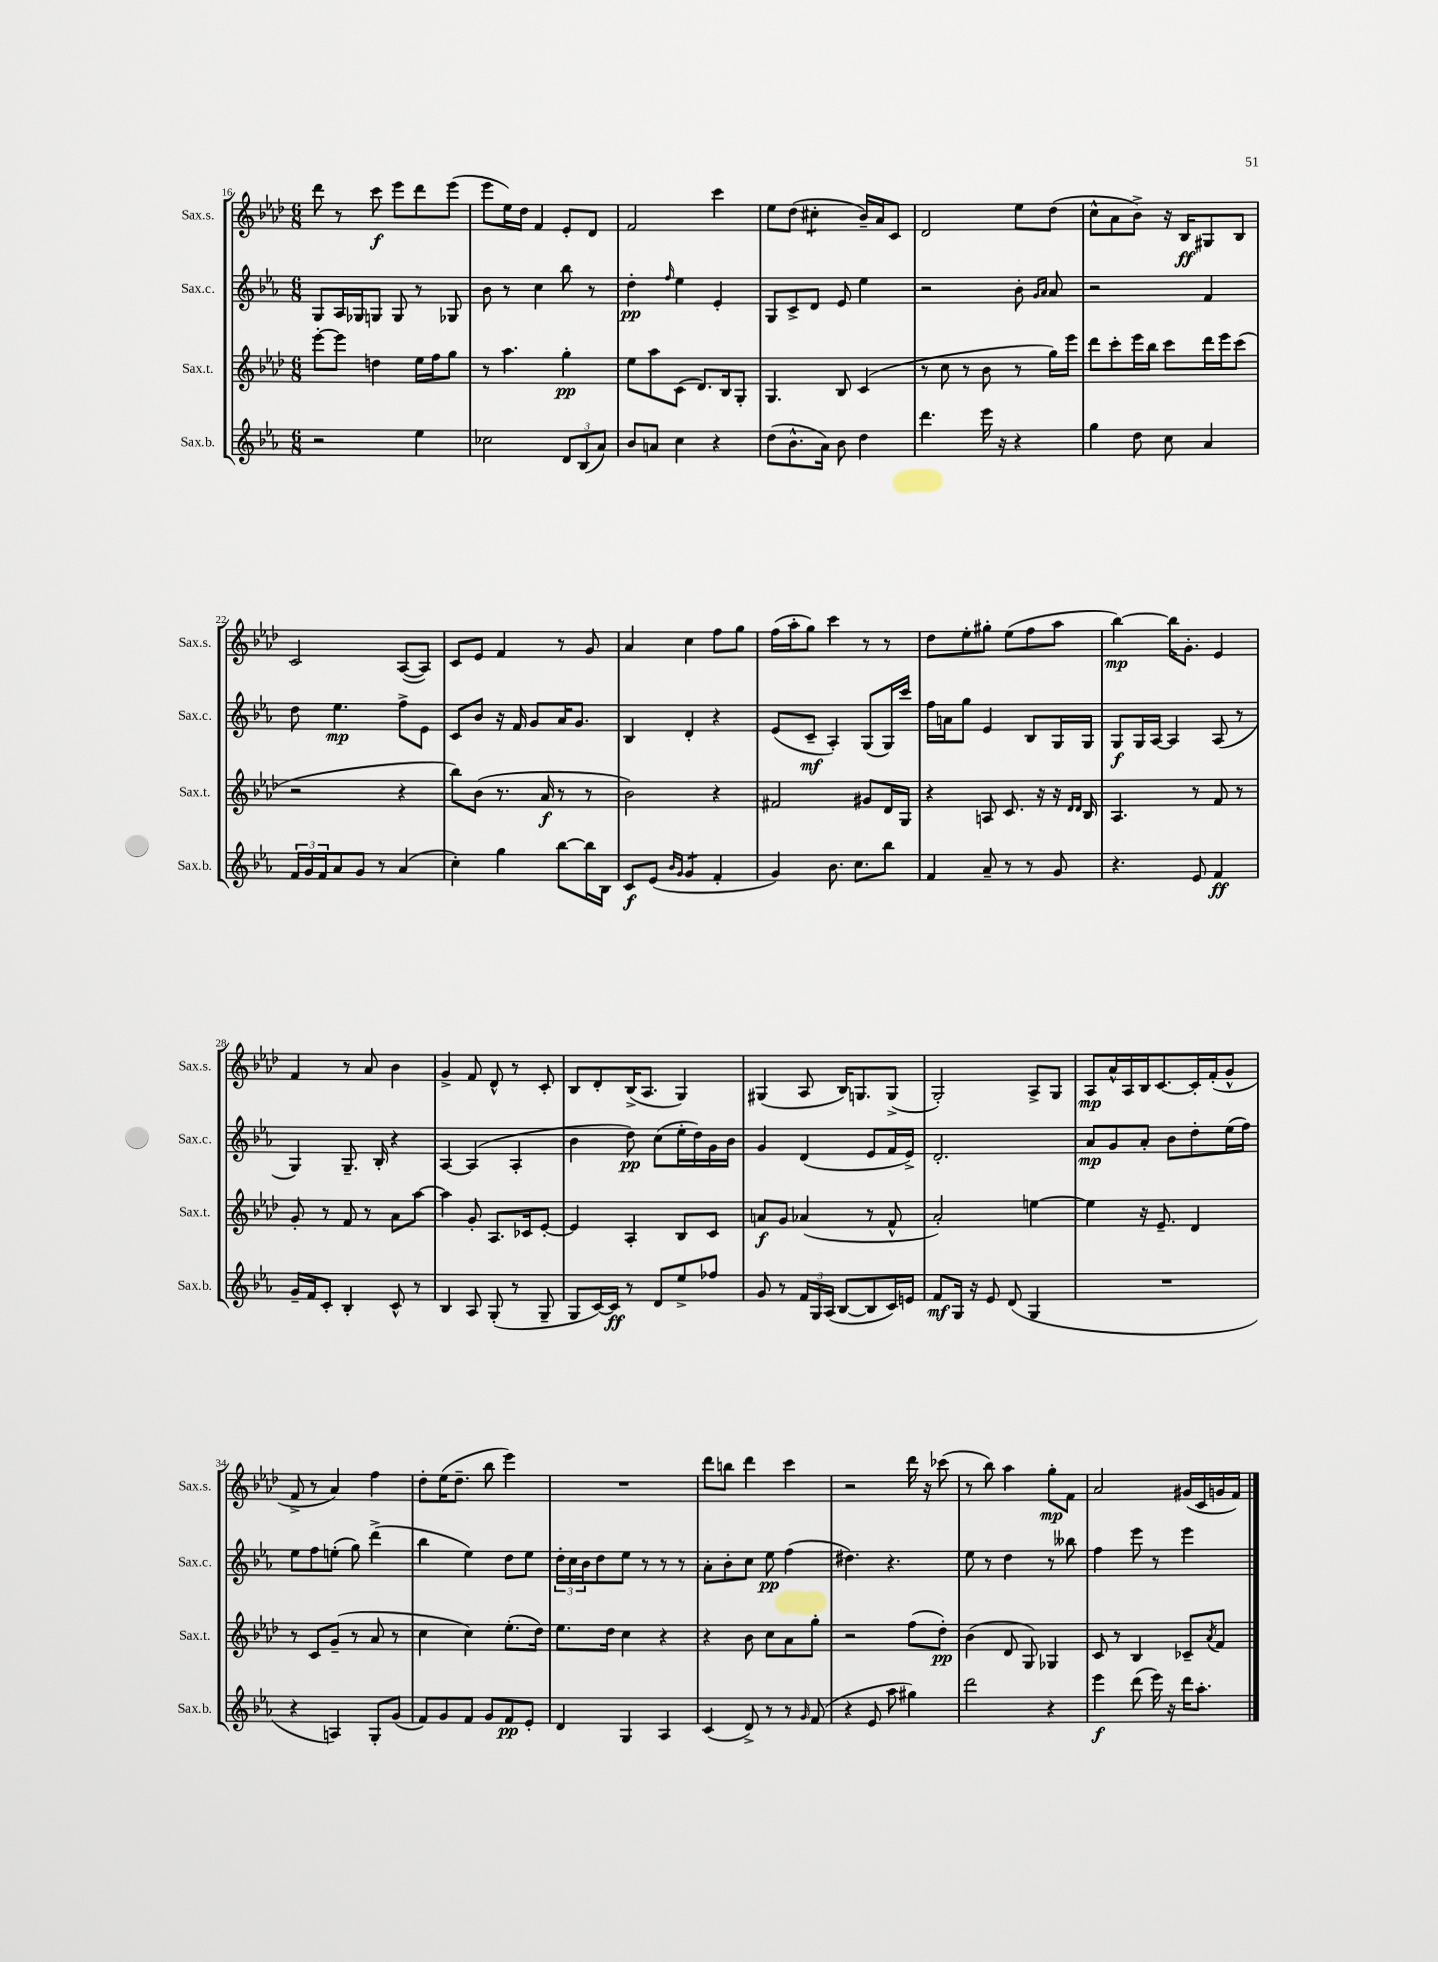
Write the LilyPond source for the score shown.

<<
\new StaffGroup <<
\new Staff = "s0" \with { instrumentName = "Sax.s." shortInstrumentName = "Sax.s." } {
    \clef treble \key aes \major \numericTimeSignature \time 6/8
    des'''8 r8 c'''8\f ees'''8 des'''8 ees'''8( |
    ees'''8 ees''16) des''16 f'4 ees'8-. des'8 |
    f'2 c'''4 |
    ees''8 des''8( cis''4:8-. bes'16--) aes'16 c'8 |
    des'2 ees''8 des''8( |
    c''8-^ aes'8 bes'8->) r16 bes16\ff gis8 bes8 |
    c'2 aes8~( aes8) |
    c'8 ees'8 f'4 r8 g'8 |
    aes'4 c''4 f''8 g''8 |
    f''16( aes''16-. g''8) c'''4 r8 r8 |
    des''8 ees''8-. gis''8-. ees''8( f''8 aes''8 |
    bes''4~\mp) bes''16 g'8.-. ees'4 |
    f'4 r8 aes'8 bes'4 |
    g'4-> f'8 des'8-^ r8 c'8-. |
    bes8 des'8-. bes16->( aes8. g4) |
    gis4( aes8 bes16) g8. g8->( |
    g2-.) aes8-> g8 |
    aes8\mp aes'16-^ aes16 bes16 c'8.~ c'16-. f'16-.( g'8-^ |
    f'8-> r8 aes'4) f''4 |
    des''8-. ees''16( des''8.-- bes''8 ees'''4) |
    R2. |
    des'''8 b''8 des'''4 c'''4 |
    r2 des'''16 r16 ces'''8( |
    r8 bes''8) aes''4 g''8-.\mp f'8 |
    aes'2 gis'16( c'16 g'16 f'16) \bar "|." |
}
\new Staff = "s1" \with { instrumentName = "Sax.c." shortInstrumentName = "Sax.c." } {
    \clef treble \key ees \major \numericTimeSignature \time 6/8
    g8 aes16 ges16 g8 g8 r8 ges8 |
    bes'8 r8 c''4 bes''8 r8 |
    d''4-.\pp \grace { f''16 } ees''4 ees'4-. |
    g8 c'8-> d'8 ees'8 ees''4 |
    r2 bes'8-. \grace { g'16 aes'16 } aes'8 |
    r2 f'4 |
    d''8 ees''4.\mp f''8-> ees'8 |
    c'8 bes'8 r16 f'16 g'8 aes'16 g'8. |
    bes4 d'4-. r4 |
    ees'8( c'8--\mf aes4-.) g8( g16) c'''16 |
    f''16 a'16 g''8 ees'4 bes8 g16 g16 |
    g8\f g16 aes16~ aes4 aes8( r8 |
    g4) g8.-- bes16-. r4 |
    aes4~ aes4( aes4-. |
    bes'4 d''8\pp) c''8( ees''16-. d''16) g'16 bes'16 |
    g'4 d'4( ees'8 f'16 ees'16->) |
    d'2.-. |
    aes'8\mp g'8 aes'8-. bes'8 d''8-. ees''16( f''16) |
    ees''8 f''8 e''8-.( g''8) d'''4->( |
    bes''4 ees''4) d''8 ees''8 |
    \tuplet 3/2 { d''16-. c''16 bes'16 } d''8 ees''8 r8 r8 r8 |
    aes'8-. bes'8-. c''8 ees''8\pp f''4( |
    dis''4.) r4. |
    ees''8 r8 d''4 r8 beses''8 |
    f''4 ees'''8 r8 ees'''4 \bar "|." |
}
\new Staff = "s2" \with { instrumentName = "Sax.t." shortInstrumentName = "Sax.t." } {
    \clef treble \key aes \major \numericTimeSignature \time 6/8
    ees'''8~-. ees'''8 d''4 ees''16 f''16 g''8 |
    r8 aes''4. g''4-.\pp |
    ees''8 aes''8 c'8( des'8.) bes16 g8-. |
    g4. bes8 c'4( |
    r8 c''8 r8 bes'8 r8 g''16) ees'''16 |
    des'''8 c'''8-. ees'''16 bes''16 c'''8 des'''16 ees'''16 c'''8( |
    r2 r4 |
    bes''8) bes'8( r8. aes'16\f r8 r8 |
    bes'2) r4 |
    fis'2 gis'8 des'16 g16 |
    r4 a8 c'8. r16 r16 \grace { des'16 des'16 } bes16 |
    aes4. r8 f'8 r8 |
    g'8-. r8 f'8 r8 aes'8 aes''8~ |
    aes''4 g'8-. aes8. ces'16 ees'8~-. |
    ees'4 aes4-. bes8 c'8 |
    a'8\f g'8 aes'4( r8 f'8-^ |
    aes'2-.) e''4~ |
    e''4 r16 ees'8.-- des'4 |
    r8 c'8 g'8--( r8 aes'8 r8 |
    c''4 c''4) ees''8.-.( des''16) |
    ees''8. des''16 c''4 r4 |
    r4 bes'8 c''8 aes'8 g''8-. |
    r2 f''8( des''8-.\pp) |
    bes'4( des'8 g8) ges4 |
    c'8 r8 bes4 ces'8-- \acciaccatura { aes'8 } f'8 \bar "|." |
}
\new Staff = "s3" \with { instrumentName = "Sax.b." shortInstrumentName = "Sax.b." } {
    \clef treble \key ees \major \numericTimeSignature \time 6/8
    r2 ees''4 |
    ces''2 \tuplet 3/2 { d'8 bes8( aes'8) } |
    bes'8 a'8 c''4 r4 |
    d''8( bes'8.-^ aes'16) bes'8 d''4 |
    d'''4. ees'''16 r16 r4 |
    g''4 d''8 c''8 aes'4 |
    \tuplet 3/2 { f'16 g'16 f'16 } aes'8 g'8 r8 aes'4( |
    c''4-.) g''4 bes''8~ bes''16 bes16 |
    c'8\f ees'8( \grace { bes'16 g'16 } g'4:8 f'4-. |
    g'4) bes'8. c''8. bes''8 |
    f'4 aes'8-- r8 r8 g'8 |
    r4. ees'8 f'4\ff |
    g'16-- f'16 c'8-. bes4-. c'8-^ r8 |
    bes4 aes8 g8-.( r8 g8-- |
    g8 c'16~) c'16\ff r8 d'8 ees''8-> fes''8 |
    g'8 r8 \tuplet 3/2 { f'16 g16 aes16( } bes8~ bes8 c'16) e'16 |
    f'8\mf g16 r16 ees'8 d'8( g4 |
    R2. |
    r4 a4) g8-. g'8( |
    f'8) g'8 f'8 g'8 f'8\pp ees'8-. |
    d'4 g4 aes4 |
    c'4( d'8->) r8 r8 \grace { g'16 } f'8( |
    r4 ees'8 aes''8 gis''4) |
    d'''2 r4 |
    ees'''4\f d'''8( ees'''16) r16 d'''16 aes''8.-. \bar "|." |
}
>>
>>
\layout { \context { \Score currentBarNumber = #16 } }
